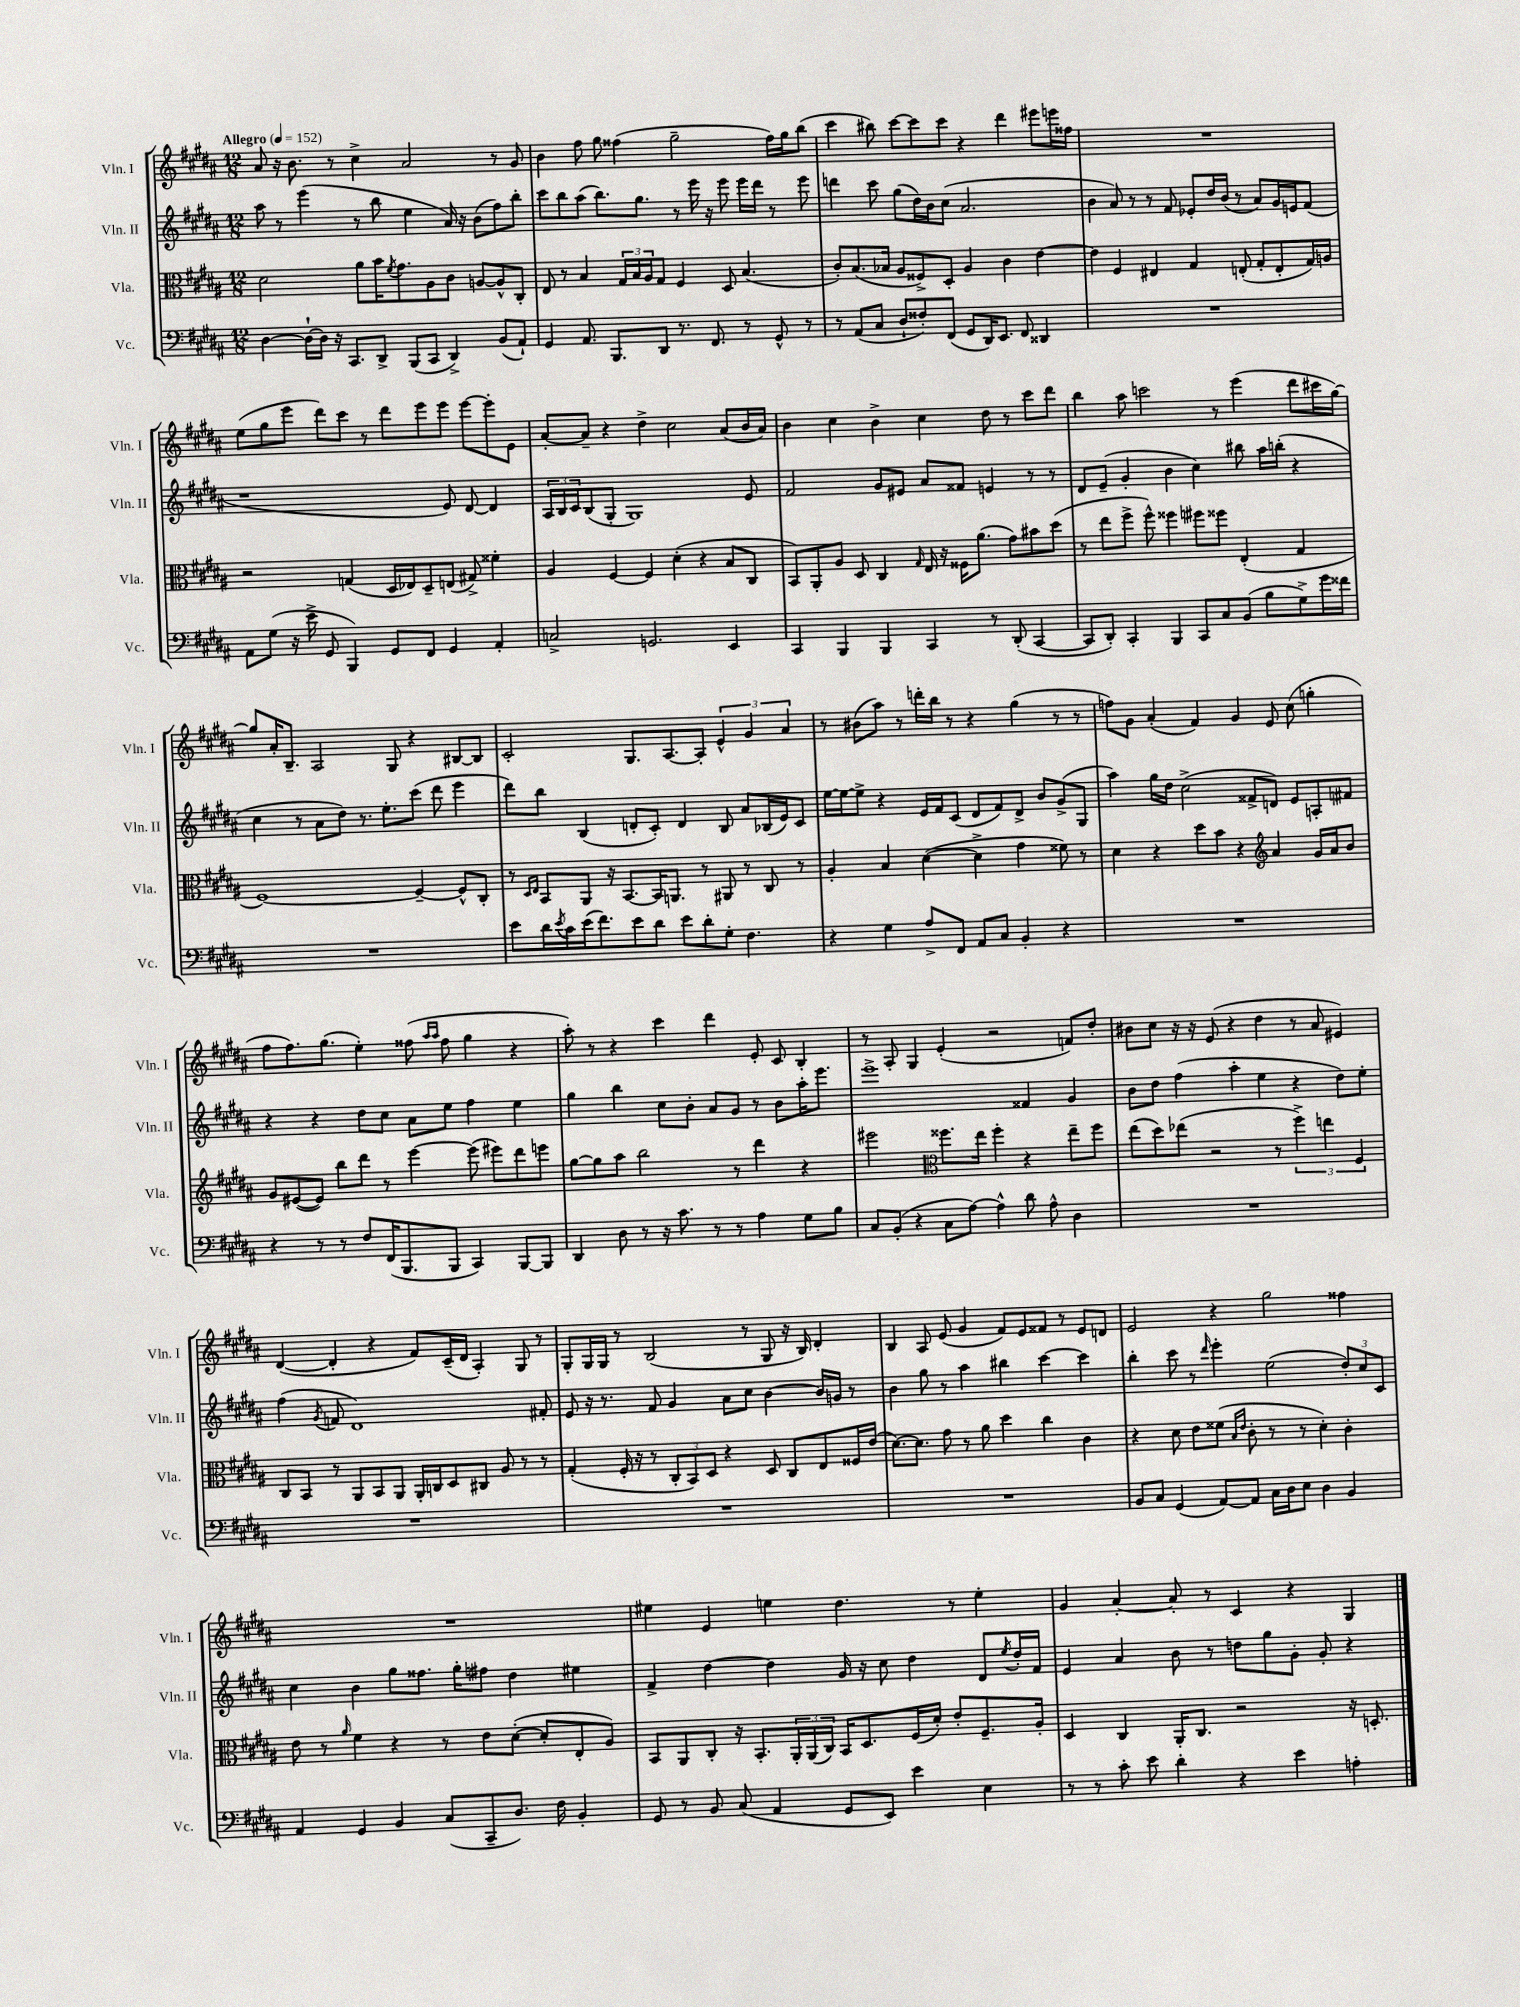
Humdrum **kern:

**kern	**kern	**kern	**kern
*part4	*part3	*part2	*part1
*staff4	*staff3	*staff2	*staff1
*I"Vc.	*I"Vla.	*I"Vln. II	*I"Vln. I
*I'Vc.	*I'Vla.	*I'Vln. II	*I'Vln. I
*clefF4	*clefC3	*clefG2	*clefG2
*k[f#c#g#d#a#]	*k[f#c#g#d#a#]	*k[f#c#g#d#a#]	*k[f#c#g#d#a#]
*M12/8	*M12/8	*M12/8	*M12/8
*MM152	*MM152	*MM152	*MM152
=1	=1	=1	=1
!	!	!	!LO:TX:a:B:t=Allegro
[4D#\	2d#\	8aa#\	8a#/
.	.	8r	16r
.	.	.	8.b\
16D#`\LL_	.	(4eee\	.
16D#\JJ]	.	.	.
16r	.	.	8r
8.CC#/L	.	.	.
.	8a#\L	8r	4cc#^\
8DD#^/J	16b\K	8bb\	.
.	8qf#/	.	.
.	8.g#\	.	.
(8BBB/L	.	4ee\	2a#/
8CC#/J	8A#\	.	.
4DD#^/)	8c#\J	16a#/)	.
.	.	16r	.
.	[8An/L	(8b\L	.
(8BB/L	8A^^/]	8ff#\)	8r
8AA#`/J)	8C#'/J	8bb'\J	8g#/
=2	=2	=2	=2
4GG#/	8E/	8ccc#\L	4b\
.	8r	8bb\	.
8.AA#/	4B/	(8aa#\J	8ff#\
.	.	8.bb\L)	8gg#\
8.BBB/L	.	.	.
.	24G#/LL	.	(4ff##X\
.	24B/	.	.
.	.	8.gg#\J	.
.	24A#/J	.	.
8DD#/J	8G#/J	.	.
8.r	4F#/	8r	2gg#~\
.	.	16eee\	.
8.FF#/	.	16r	.
.	8D#/	8eee\	.
8r	(4.B/	16eee\LL	.
.	.	16ddd#\JJ	.
8GG#^^/	.	8r	16ff##\LL)
.	.	.	16gg#\J
8r	.	8eee\	(8bb\J
=3	=3	=3	=3
8r	8c#'/L)	4dddn\	4ccc#\
(8AA#/L	(8.B/	.	.
8C#/J	.	8ccc#\	8bb#X\)
.	16B-X/Jk	.	.
8D#`/L	8A#/L	(8gg#\L	[8ccc#\L
8F##X'/)	8F##X^/)	16dd#\L)	8ccc#\]
.	.	16b\J	.
(8FF#/J	8D#'/J	(8cc#\J	8ccc#\J
8GG#/L	4A#/	2.a#/	4r
16DD#/K)	.	.	.
8.EE/J	.	.	.
.	4c#\	.	4ddd#\
8FF#/	.	.	.
4DD##X/	[4e\	.	8eee#X\L
.	.	.	16eeen\L
.	.	.	16ff##X\JJ
=4	=4	=4	=4
1.r	4e\]	4b\	1.r
.	4F#/	8a#/)	.
.	.	8r	.
.	4E#X/	8r	.
.	.	8f#/	.
.	4G#/	8e-X'/L	.
.	.	16dd#/L	.
.	.	(16b/JJ	.
.	(8En'/	8r	.
.	8G#'/L	8a#/L)	.
.	8E'/	16g#/L	.
.	.	16en/J	.
.	16G#/L)	(8f#/J	.
.	16An/JJ	.	.
!!LO:LB:g=z
=5	=5	=5	=5
8AA#\L	2r	1r	(8ee\L
(8G#\J	.	.	8gg#\
16r	.	.	8eee\J
16e^\	.	.	.
8GG#/	.	.	8ddd#\L)
4BBB/)	(4Gn/	.	8ccc#\J
.	.	.	8r
8GG#/L	16D#/LL	.	8ddd#\L
.	16E-X/J)	.	.
8FF#/J	8D#~/	.	8eee\
4GG#/	(8En/J	8e/)	8eee\J
.	8G#X^/)	[8d#/	[8eee\L
4AA#'/	4f##X'\	4d#/]	8eee'\]
.	.	.	8e\J
=6	=6	=6	=6
2Cn^/	4A#/	24A#/LL	[8a#'/L
.	.	24B/	.
.	.	24c#/J	.
.	.	(8B/	8a#~/J]
.	[4F#/	8G#'/J	4r
.	.	1G#)	.
2.GGn/	4F#/]	.	4dd#^\
.	(4d#'\	.	2cc#\
.	4r	.	.
4EE/	8B/L	.	(8a#/L
.	8C#/J	8e/	16b/L
.	.	.	16a#/JJ)
=7	=7	=7	=7
4CC#/	8BB/L)	2f#/	4b\
.	8AA#'/	.	.
4BBB/	8A#/J	.	4cc#\
.	8D#/	.	.
4BBB/	4C#/	8g#/L	4b^\
.	.	8e#X/J	.
.	16qqG#/	.	.
4CC#/	16E/	8a#/L	4cc#\
.	16r	.	.
.	16F##X\KL	8f##X/J	.
.	(8.a#\J	.	.
8r	.	4en/	8dd#\
(8DD#'/	8g#\L)	.	8r
[4CC#/	8b#X\	8r	8ccc#\L
.	(8dd#\J	8r	8ddd#\J
=8	=8	=8	=8
8CC#/L]	8r	8d#/L	4bb\
8DD#'/J)	8ee\L	(8e~/J	.
4CC#'/	8ff#^\J	4g#'/	8aa#\
.	8ff#^^\)	.	2cccn\
4BBB/	4ff##X\	4b\	.
8CC#/L	8ff#X\L	4cc#\)	.
8C#/	8ff##X\J	.	8r
(8BB/J	(4E'/	8bb#X\	(4eee\
8B\L	.	16aa#\LL	.
.	.	(16bbn'\JJ	.
8G#^\)	4G#/	4r	8ddd#\L
16g#\L	.	.	16ccc#X\L
16f##X\JJ	.	.	[16gg#\JJ)
!!LO:LB:g=z
=9	=9	=9	=9
1.r	[1F#)	4cc#\	8gg#/L]
.	.	.	16a#'/K
.	.	.	8.B~/J
.	.	8r	.
.	.	8a#\L	2A#/
.	.	8dd#\J)	.
.	.	8.r	.
.	.	8.ee'\L	.
.	.	.	8G#/
.	4F#~/_	(8ccc#\J	4r
.	.	8ddd#\	.
.	8F#^^/L]	4eee\	[8B#X/L
.	8C#'/J	.	8B#/J]
=10	=10	=10	=10
8e\L	8r	8ddd#\L)	2c#'/
.	16qqD#/LL	.	.
.	16qqE/JJ	.	.
16d#\L	8BB/L	8bb\J	.
8qe/	.	.	.
16c#\	.	.	.
(16e\J	8AA#/J	(4B/	.
8.f#\)	.	.	.
.	16r	.	.
.	[8.BB/L	.	.
8e\	.	8dn'/L	8.G#/L
8d#\J	16BB/K]	8c#'/J)	.
.	8.AAn/J	.	[8.A#/
8e\L	.	4d/	.
8d#'\	8r	.	8A#'/J]
8G#'\J	8AA#X/	8B/	6e^^/
4.F#\	8r	8a#/L	.
.	.	.	6g#/
.	8C#/	(16B-X/L	.
.	.	16e/J)	.
.	.	.	6a#/
.	8r	8c#/J	.
=11	=11	=11	=11
4r	4A#'/	[16ee\LL	8r
.	.	16ee\J_	.
.	.	8ee^\J]	(8b#X\L
4G#\	4B/	4r	8aa#\J)
.	.	.	8r
8A#^/L	([4d#\	16e/LL	16dddn'\LL
.	.	16f#/J	16bb\JJ
8FF#/J	.	(8c#/J	8r
8AA#/L	4d#^\]	8d#/L	4r
8C#/J	.	8f#/)	.
4BB'/	4g#\	8d#^/J	(4gg#\
.	.	8b/L	.
4r	8f##X\)	(8g#^/	8r
.	8r	8G#/J	8r
=12	=12	=12	=12
1.r	4d#\	4aa#\)	8ffn\L)
.	.	.	8g#\J
.	4r	16gg#\LL	(4a#'/
.	.	16dd#\JJ	.
.	.	(2cc#^\	.
.	8dd#\L	.	4f#/)
.	8b\J	.	.
.	4r	.	4g#/
.	.	8f##X^/L	.
*	*clefG2	*	*
.	4a#/	8dn/J)	8e/
.	.	8e/L	(8cc#\
.	16g#/LL	8An'/	4ggn'\
.	16a#/J	.	.
.	8b/J	8f#X/J	.
!!LO:LB:g=z
=13	=13	=13	=13
4r	8g#/L	4r	8ff#\L
.	([8e#X/	.	8.ff#\)
8r	8e#/J])	4r	.
.	.	.	(8.gg#\J
8r	8bb\L	.	.
8F#/L	8ddd#\J	8dd#\L	4ee'\)
(16FF#/K	8r	8cc#\J	.
8.BBB/	.	.	.
.	[4eee\	8a#\L	(8ff##X\
.	.	.	16qqaa#/LL
.	.	.	16qqaa#/JJ
8BBB/J	.	8ee\J	8ff##\
4CC#/)	(8eee\]	4ff#\	4gg#\
.	8eee#X\L)	.	.
[8BBB/L	8ddd#\	4ee\	4r
8BBB/J]	8eeen\J	.	.
=14	=14	=14	=14
4DD#/	[8gg#\L	4gg#\	8aa#'\)
.	8gg#\]	.	8r
8D#\	8aa#\J	4bb\	4r
8r	2bb\	.	.
16r	.	8cc#\L	4ccc#\
8.c#\	.	.	.
.	.	8b'\J	.
8r	.	8a#/L	4ddd#\
8r	8r	8g#/J	.
4A#\	4ddd#\	8r	8e'/
.	.	8b\L	8c#/
8G#\L	4r	16aa#'\K	4B'/
.	.	8.eee\J	.
8B\J	.	.	.
=15	=15	=15	=15
8C#/L	2eee#X\	1eee^	8r
(8BB'/J	.	.	8A#'/
4r	.	.	4G#/
*	*clefC3	*	*
8C#\L	8.ff##X\L	.	(4e'/
[8A#\J)	.	.	.
.	16ee\Jk	.	.
4A#^^\]	4ff##'\	.	2r
8d#\	4r	4f##X/	.
8A#^^\	.	.	.
4D#\	8ee~\L	4g#/	8fn/L)
.	8ff##\J	.	8dd#'/J
=16	=16	=16	=16
1.r	(8ee\L	8b\L	8b#X\L
.	8dd#\)	8dd#\J	8cc#\J
.	(8ee-X\J	(4ff#\	16r
.	.	.	16r
.	2r	.	(8e/
.	.	4aa#'\	4r
.	.	4ee\	4dd#\
.	8r	.	.
.	6ff#^\)	4r	8r
.	.	.	8a#/
.	6een\	.	.
.	.	8dd#\L)	4e#X/)
.	6F#/	.	.
.	.	8ee'\J	.
!!LO:LB:g=z
=17	=17	=17	=17
1.r	8C#/L	(4ff#\	([4d#/
.	8BB/J	.	.
.	.	8qg#/	.
.	8r	8fn/	4d#'/]
.	8AA#/L	1d#)	.
.	8BB/	.	4r
.	8AA#/J	.	.
.	16AA#'/LL	.	8f#/L)
.	16Cn/J	.	.
.	8D#/	.	(16c#~/L
.	.	.	16d#/JJ
.	8C#X/J	.	4A#'/)
.	8A#/	.	.
.	8r	.	8G#/
.	8r	8f#X'/	8r
=18	=18	=18	=18
1.r	(4G#'/	8e/	8G#'/L
.	.	16r	16G#/L
.	.	8.r	16G#/JJ
.	16F#'/	.	8r
.	16r	.	.
.	8r	8f#/	(2B/
.	12C#'/L	4g#/	.
.	12BB/)	.	.
.	12D#/J	.	.
.	4r	8a#\L	.
.	.	8cc#\J	8r
.	8D#/	[4b\	8G#/
.	8C#/L	.	16r
.	.	.	16B/)
.	8E/	16b/LL]	4d#'/
.	.	16gn/JJ	.
.	16F##X/L	8r	.
.	(16e/JJ	.	.
=19	=19	=19	=19
1.r	[8.d#\L)	4b\	4B/
.	8.d#\J]	.	.
.	.	8gg#\	8A#/
.	8g#\	8r	(8e/
.	8r	4aa#\	4g#/
.	8a#\	.	.
.	4dd#\	4bb#X\	8f#/L)
.	.	.	8e/
.	4cc#\	[4ccc#\	8f##X/J
.	.	.	8r
.	4c#\	4ccc#\]	8e/L
.	.	.	8dn/J
=20	=20	=20	=20
8BB/L	4r	4bb'\	2e/
8C#/J	.	.	.
(4GG#/	8d#\	8ccc#\	.
.	8e\L	8r	.
.	.	16qqddd#/	.
[8AA#/L)	(8f##X\J	4eee'\	4r
.	16qqB/LL	.	.
.	16qqe/JJ	.	.
8AA#/J]	8c#'\	.	.
16C#\LL	8r	(2ee\	2gg#\
16D#\J	.	.	.
8E\J	8r	.	.
4D#\	4d#'\)	.	.
4BB/	4c#'\	12dd#'/L)	4ff##X\
.	.	12cc#/	.
.	.	12c#/J	.
!!LO:LB:g=z
=21	=21	=21	=21
4AA#/	8e\	4cc#\	1.r
.	8r	.	.
.	16qqa#/	.	.
4GG#/	4f#\	4b\	.
4BB/	4r	8gg#\L	.
.	.	8.ff##X\J	.
(8C#/L	8r	.	.
.	.	16gg#'\KL	.
8CC#~/	8e\L	8ff#X\J	.
8.D#/J)	([8d#'\J	4dd#\	.
.	8d#'/L]	.	.
16F#\	.	.	.
4BB'/	8E'/	4ee#X\	.
.	8A#/J)	.	.
=22	=22	=22	=22
8GG#/	8BB/L	4f#^/	4ee#X\
8r	8AA#/	.	.
8BB/	8C#'/J	[4dd#\	4e/
(8C#/	16r	.	.
.	8.BB'/L	.	.
4AA#/	.	4dd#\]	4een\
.	24AA#'/L	.	.
.	(24AA#/	.	.
.	24C#/JJ)	.	.
8GG#/L	16BB/KL	16g#/	4.dd#\
.	8.D#/	16r	.
8EE/J)	.	8cc#\	.
4e\	(16F#/L	4dd#\	.
.	16d#'/JJ)	.	.
.	8e'/L	.	8r
4E\	8.F#~/	8d#/L	4ee'\
.	.	8qee/	.
.	.	16dd#'/L	.
.	16A#'/Jk	16f#/JJ	.
=23	=23	=23	=23
8r	4D#/	4e/	4g#/
8r	.	.	.
8c#'\	4C#/	4a#/	[4a#'/
8e\	.	.	.
4d#'\	16AA#'/KL	8b\	8a#'/]
.	8.C#/J	.	.
.	.	8r	8r
4r	2r	8ddn\L	4c#/
.	.	8gg#\	.
4e\	.	8g#'\J	4r
.	.	8g#'/	.
4An'\	16r	4r	4G#/
.	8.Dn'/	.	.
==	==	==	==
*-	*-	*-	*-
